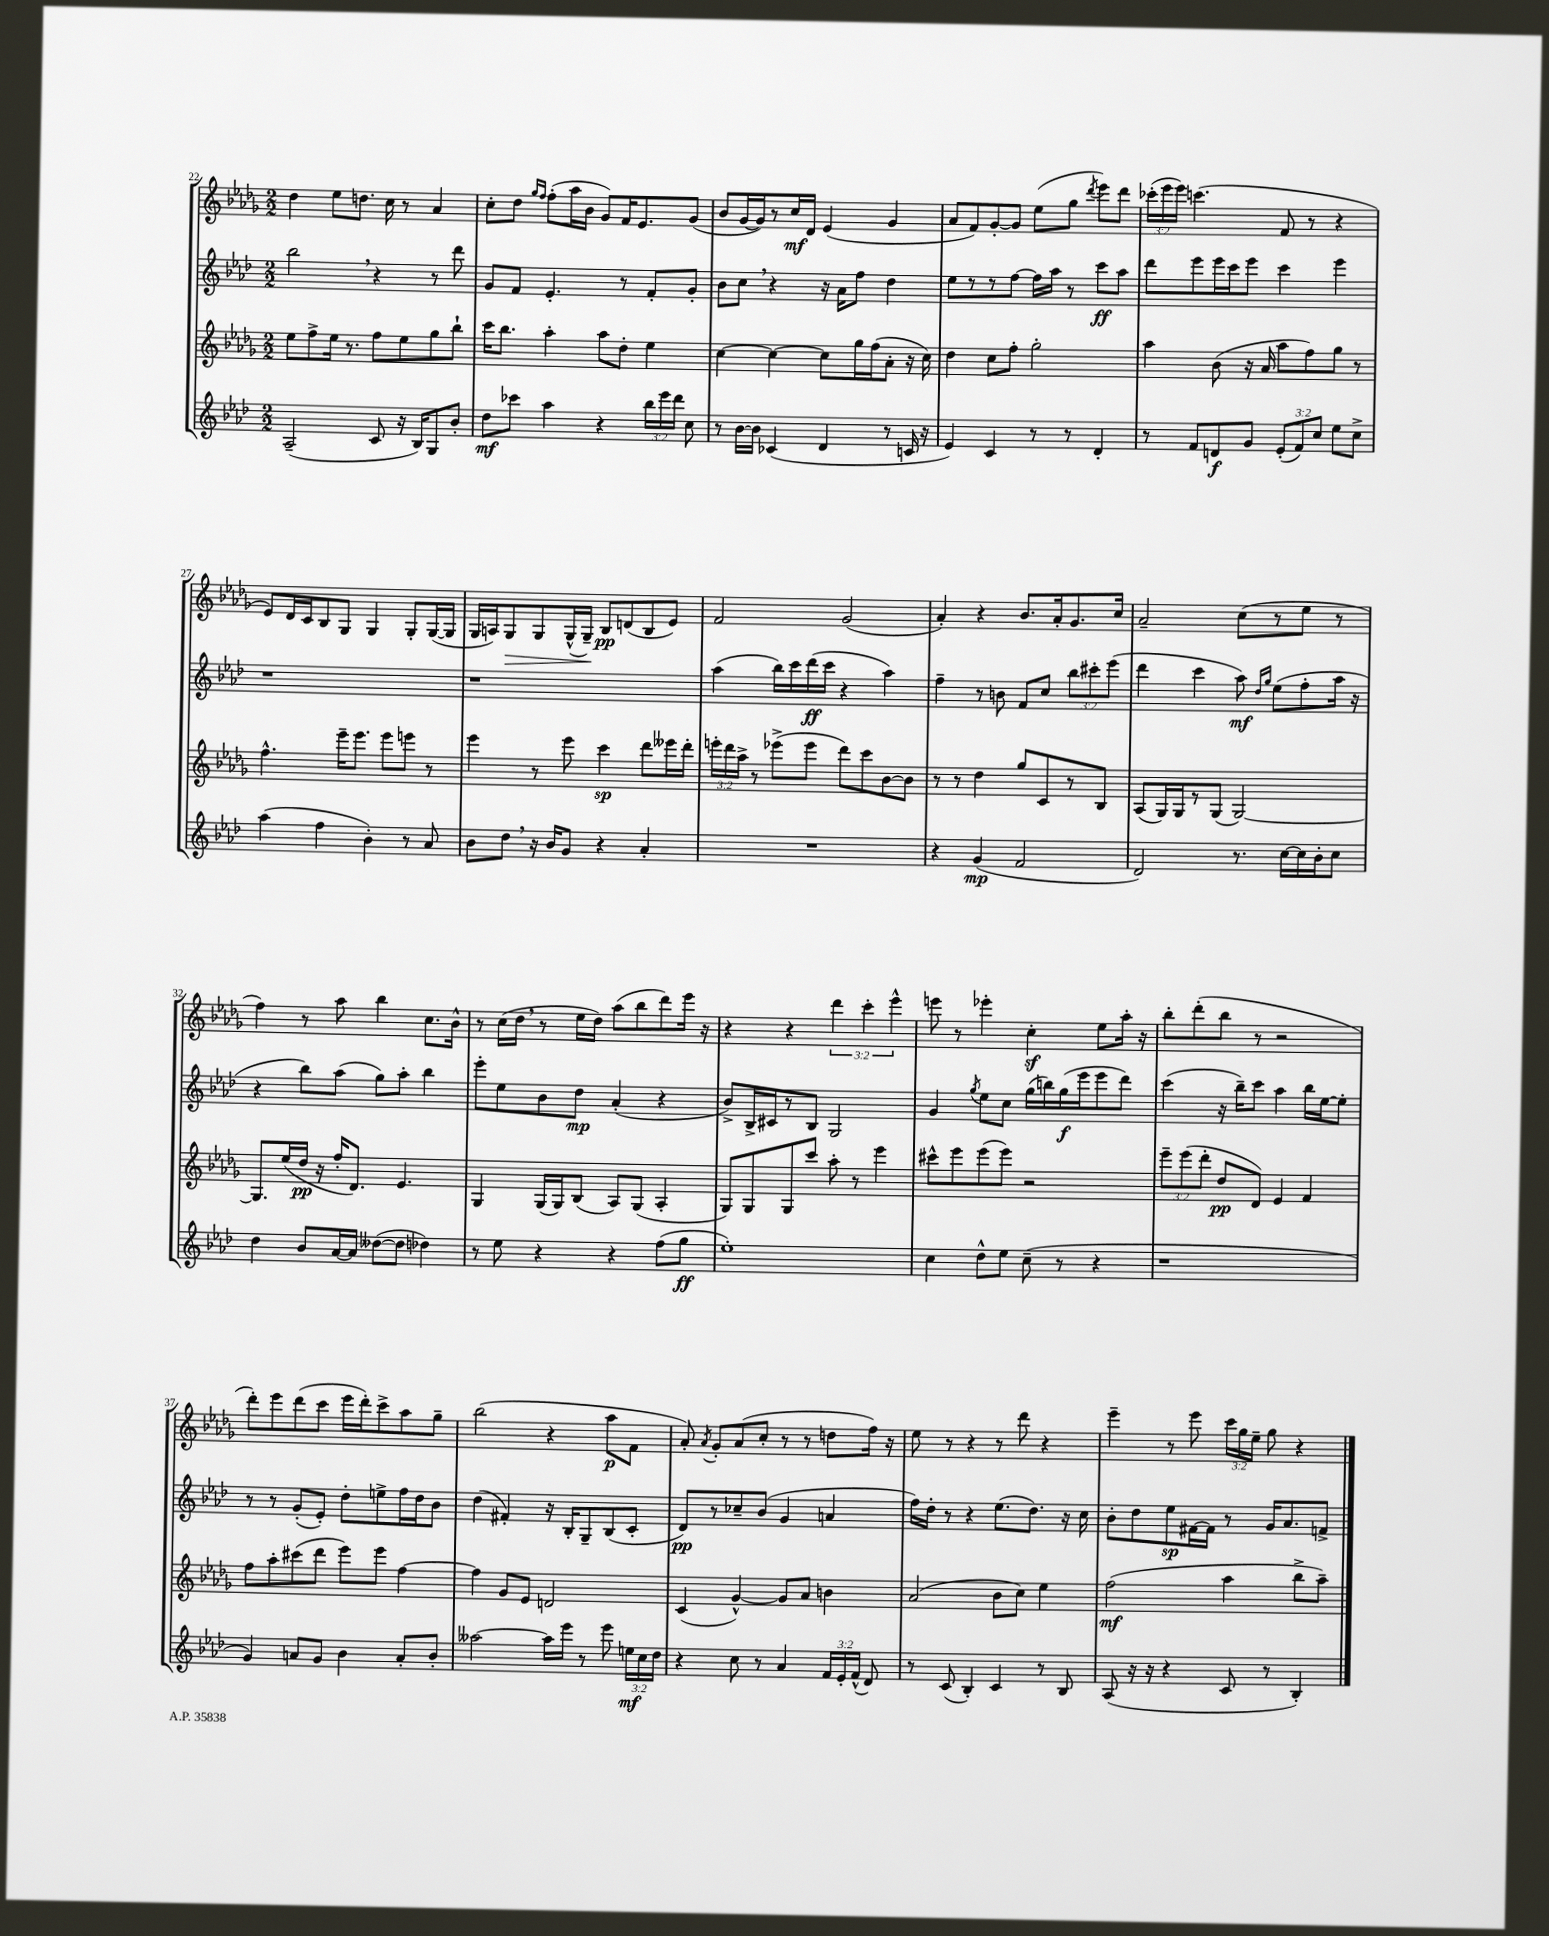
<<
\new StaffGroup <<
\new Staff = "s0" {
    \clef treble \key des \major \numericTimeSignature \time 2/2 \override Staff.TupletNumber.text = #tuplet-number::calc-fraction-text
    \autoBeamOff des''4 ees''8[ d''8.] c''16 r8 aes'4 |
    c''8[-. des''8] \grace { ges''16[ f''16] } f''8[-.( aes''16 bes'16] ges'8[) f'16 ees'8. ges'8]( |
    bes'8[ ges'16~ ges'16) r8 c''16\mf des'16] ees'4( ges'4 |
    aes'8[ f'8) ges'8~-. ges'8] ees''8[( ges''8] \acciaccatura { des'''8 } ees'''8[) des'''8] |
    \tuplet 3/2 { ces'''16[-.( ees'''16 ees'''16]) } c'''4.( f'8 r8 r4 |
    ees'8[) des'16 c'16 bes8 ges8] ges4 ges8[-. ges16~( ges16] |
    ges16[ a16) ges8\> ges8 ges16-^( ges16]--\!) bes8[\pp d'8( bes8 ees'8]) |
    f'2 ges'2( |
    aes'4-.) r4 bes'8.[ aes'16-. ges'8. c''16] |
    aes'2-- c''8[( r8 ees''8] r8 |
    f''4) r8 aes''8 bes''4 c''8.[ bes'16]-^ |
    r8 c''16[( des''16] \breathe r8 ees''16[ des''16]) aes''8[( bes''8 des'''8) ees'''16] r16 |
    r4 r4 \tuplet 3/2 { des'''4 c'''4-. ees'''4-^ } |
    e'''8 r8 ees'''4-. c''4-.\sf ees''8[ aes''16]-. r16 |
    bes''8[-. des'''8-.( bes''8] r8 r2 |
    des'''8[-.) ees'''8 des'''8( c'''8] ees'''16[ des'''16-.) c'''8-> aes''8 ges''8]-- |
    bes''2( r4 aes''8[\p f'8] |
    aes'8-.) \acciaccatura { aes'8 } ges'8[-. aes'8( c''8]-. r8 r8 d''8[ f''16]) r16 |
    ees''8 r8 r4 r8 des'''8 r4 |
    ees'''4-- r8 ees'''8 \tuplet 3/2 { c'''16[ ges''16 ees''16]-- } ges''8 r4 \bar "|." |
}
\new Staff = "s1" {
    \clef treble \key aes \major \numericTimeSignature \time 2/2 \override Staff.TupletNumber.text = #tuplet-number::calc-fraction-text
    \autoBeamOff bes''2 \breathe r4 r8 des'''8 |
    g'8[ f'8] ees'4.-. r8 f'8[-. g'8]-. |
    bes'8[ c''8] \breathe r4 r16 aes'16[ f''8] des''4 |
    ees''8[ r8 r8 f''8]~ f''16[ aes''16] r8 c'''8[\ff aes''8] |
    des'''8[ ees'''8 ees'''16 c'''16 ees'''8] c'''4 ees'''4 |
    r1 |
    r1 |
    aes''4( bes''16[) c'''16 des'''16\ff( c'''16] r4 aes''4) |
    f''4-- r8 b'8 f'8[ c''8] \tuplet 3/2 { bes''8[ cis'''8-. ees'''8]( } |
    des'''4 c'''4 aes''8\mf) \grace { des''16[ g''16] } ees''8[( f''8-. aes''16] r16 |
    r4 bes''8[) aes''8]( g''8[) aes''8]-. bes''4 |
    ees'''8[-. ees''8 bes'8 des''8]\mp aes'4-.( r4 |
    bes'8[->) bes16-> cis'16 r8 bes8] g2 |
    g'4 \acciaccatura { g''8 } ees''8[ c''8] g''16[( b''16) g''16\f( ees'''16 ees'''8 des'''8]) |
    c'''4( r16 bes''16[--) c'''8] aes''4 bes''16[ ees''16~ ees''8]-. |
    r8 r8 g'8[-.( ees'8]-.) des''8[-. e''8-> f''16 des''16 bes'8] |
    des''4( fis'4-.) r16 bes16[-. g8-- bes8( c'8]-. |
    des'8[\pp) r8 ces''8-- bes'8]( g'4 a'4 |
    f''16[) des''16]-. r8 r4 ees''8.[( des''8.]) r16 c''16 |
    bes'8[-. des''8 ees''8\sp fis'16~ fis'16] r8 g'16[ aes'8. f'8]-> \bar "|." |
}
\new Staff = "s2" {
    \clef treble \key des \major \numericTimeSignature \time 2/2 \override Staff.TupletNumber.text = #tuplet-number::calc-fraction-text
    \autoBeamOff ees''8[ f''8-> ees''16] r8. f''8[ ees''8 ges''8 bes''8]-! |
    c'''16[ bes''8.] aes''4-. aes''8[ des''8]-. ees''4 |
    c''4~ c''4~ c''8[ ges''16 f''16( aes'8]-. r16 c''16) |
    des''4 c''8[ f''8]-. ges''2-. |
    aes''4 bes'8( r16 aes'16 aes''8[ f''8) ges''8] r8 |
    f''4.-^ ees'''16[-- ees'''8.] ees'''8[ e'''8] r8 |
    ees'''4 r8 ees'''8 c'''4\sp des'''8[ eeses'''16 des'''16]-. |
    \tuplet 3/2 { e'''16[-. des'''16 aes''16]-> } r8 ees'''8[->( ees'''8] des'''8[) c'''8 bes'8~ bes'8] |
    r8 r8 des''4 ges''8[ c'8 r8 bes8] |
    aes8[( ges16) ges16 r8 ges8]( ges2~) |
    ges8.[ ees''16( des''16]\pp r16 f''16[-. des'8.]) ees'4. |
    ges4 ges16[( ges16) bes8]( aes8[) ges8]( aes4-. |
    ges8[) ges8 ges8 c'''8] aes''8-. r8 ees'''4 |
    cis'''8[-^ ees'''8 ees'''8( ees'''8]) r2 |
    \tuplet 3/2 { ees'''8[-- ees'''8( des'''8]-. } des''8[\pp des'8]) ees'4 f'4 |
    f''8[ aes''8-. cis'''8( des'''8] ees'''8[) ees'''8] f''4~ |
    f''4 ges'8[ ees'8] d'2 |
    c'4( ges'4~-^) ges'8[ aes'8] b'4 |
    aes'2( bes'8[ c''8]) ees''4 |
    f''2\mf( aes''4 bes''8[-> aes''8]--) \bar "|." |
}
\new Staff = "s3" {
    \clef treble \key aes \major \numericTimeSignature \time 2/2 \override Staff.TupletNumber.text = #tuplet-number::calc-fraction-text
    \autoBeamOff aes2--( c'8 r16 bes16[) g8 bes'8]-. |
    des''8[\mf ces'''8] aes''4 r4 \tuplet 3/2 { bes''16[ ees'''16 des'''16] } c''8 |
    r8 bes'16[~ bes'16] ces'4( des'4 r8 c'16 r16 |
    ees'4) c'4 r8 r8 des'4-. |
    r8 f'8[ d'8\f g'8] \tuplet 3/2 { ees'8[-.( f'8) c''8] } ees''8[ c''8]-> |
    aes''4( f''4 bes'4-.) r8 aes'8 |
    bes'8[ des''8] \breathe r16 bes'16[ g'8] r4 aes'4-. |
    R1 |
    r4 g'4\mp( f'2 |
    des'2) r8. c''16[~ c''16 bes'16-. c''8] |
    des''4 bes'8[ aes'16~ aes'16] deses''8[~( deses''8] des''4) |
    r8 ees''8 r4 r4 f''8[( g''8]\ff |
    ees''1-.) |
    c''4 des''8[-^ ees''8] c''8--( r8 r4 |
    r1 |
    g'4) a'8[ g'8] bes'4 a'8[-. bes'8]-. |
    aeses''2~ aeses''16[ ees'''16] r8 ees'''8 \tuplet 3/2 { e''16[\mf c''16 des''16] } |
    r4 c''8 r8 aes'4 \tuplet 3/2 { f'16[ ees'16-. f'16]-^( } des'8) |
    r8 c'8( bes4-.) c'4 r8 bes8 |
    aes8( r16 r16 r4 c'8 r8 bes4-.) \bar "|." |
}
>>
>>
\layout { \context { \Score currentBarNumber = #22 } }
